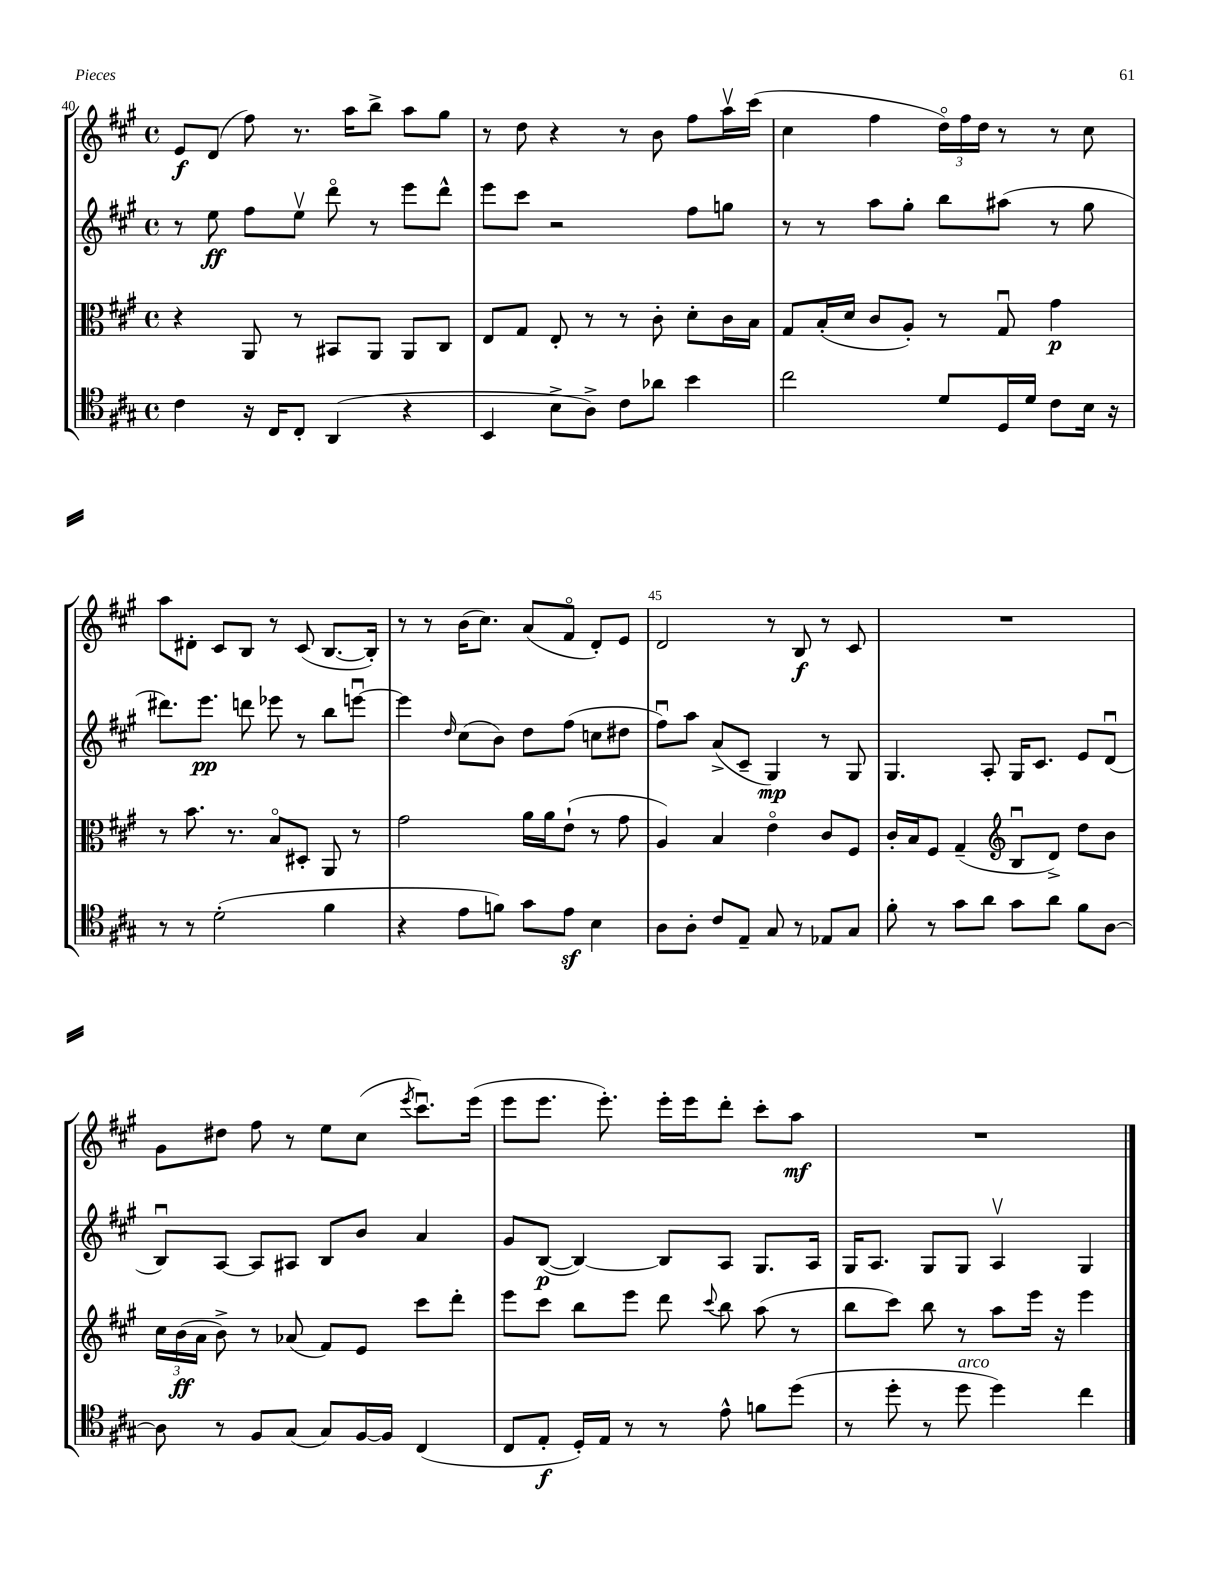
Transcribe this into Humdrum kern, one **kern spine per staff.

**kern	**dynam	**kern	**dynam	**kern	**dynam	**kern	**dynam
*part4	*part4	*part3	*part3	*part2	*part2	*part1	*part1
*staff4	*staff4	*staff3	*staff3	*staff2	*staff2	*staff1	*staff1
*clefC4	*	*clefC3	*	*clefG2	*	*clefG2	*
*k[f#c#g#]	*	*k[f#c#g#]	*	*k[f#c#g#]	*	*k[f#c#g#]	*
*M4/4	*	*M4/4	*	*M4/4	*	*M4/4	*
*met(c)	*	*met(c)	*	*met(c)	*	*met(c)	*
=40	=40	=40	=40	=40	=40	=40	=40
4c#\	.	4r	.	8r	.	8e/L	f
.	.	.	.	8ee\	ff	(8d/J	.
16r	.	8AA/	.	8ff#\L	.	8ff#\)	.
16C#/KL	.	.	.	.	.	.	.
8C#'/J	.	8r	.	8eev\J	.	8.r	.
(4AA/	.	8BB#X/L	.	8ddd\	.	.	.
.	.	.	.	.	.	16aa\KL	.
.	.	8AA/J	.	8r	.	8bb^\J	.
4r	.	8AA/L	.	8eee\L	.	8aa\L	.
.	.	8C#/J	.	8ddd^^\J	.	8gg#\J	.
=41	=41	=41	=41	=41	=41	=41	=41
4BB/	.	8E/L	.	8eee\L	.	8r	.
.	.	8G#/J	.	8ccc#\J	.	8dd\	.
8B^\L	.	8E'/	.	2r	.	4r	.
8A^\J)	.	8r	.	.	.	.	.
8c#\L	.	8r	.	.	.	8r	.
8a-X\J	.	8c#'\	.	.	.	8b\	.
4b\	.	8d'\L	.	8ff#\L	.	8ff#\L	.
.	.	16c#\L	.	8ggn\J	.	16aav\L	.
.	.	16B\JJ	.	.	.	(16ccc#\JJ	.
=42	=42	=42	=42	=42	=42	=42	=42
2cc#\	.	8G#/L	.	8r	.	4cc#\	.
.	.	(16B'/L	.	8r	.	.	.
.	.	16d/JJ	.	.	.	.	.
.	.	8c#/L	.	8aa\L	.	4ff#\	.
.	.	8A'/J)	.	8gg#'\J	.	.	.
8d/L	.	8r	.	8bb\L	.	24dd\LL)	.
.	.	.	.	.	.	24ff#\	.
.	.	.	.	.	.	24dd\JJ	.
16D/L	.	8G#u/	.	(8aa#X\J	.	8r	.
16d/JJ	.	.	.	.	.	.	.
8c#\L	.	4g#\	p	8r	.	8r	.
16B\Jk	.	.	.	8gg#\	.	8cc#\	.
16r	.	.	.	.	.	.	.
!!LO:LB:g=z
=43	=43	=43	=43	=43	=43	=43	=43
8r	.	8r	.	8.ddd#X\L)	.	8aa\L	.
8r	.	8.b\	.	.	.	8d#X'\J	.
.	.	.	.	8.eee\J	pp	.	.
(2d'\	.	.	.	.	.	8c#/L	.
.	.	8.r	.	.	.	.	.
.	.	.	.	8dddn\	.	8B/J	.
.	.	8B/L	.	8eee-X\	.	8r	.
.	.	8D#X'/J	.	8r	.	(8c#/	.
4f#\	.	8AA/	.	8bb\L	.	[8.B/L	.
.	.	8r	.	[8eeenu\J	.	.	.
.	.	.	.	.	.	16B'/Jk])	.
=44	=44	=44	=44	=44	=44	=44	=44
4r	.	2g#\	.	4eee\]	.	8r	.
.	.	.	.	.	.	8r	.
.	.	.	.	16qqdd/	.	.	.
8e\L	.	.	.	(8cc#\L	.	(16b\KL	.
.	.	.	.	.	.	8.cc#\J)	.
8fn\J)	.	.	.	8b\J)	.	.	.
8g#\L	.	16a\LL	.	8dd\L	.	(8a/L	.
.	.	16a\J	.	.	.	.	.
8ez\J	.	(8e`\J	.	(8ff#\J	.	8f#/J	.
4B\	.	8r	.	8ccn\L	.	8d'/L)	.
.	.	8g#\	.	8dd#X\J	.	8e/J	.
=45	=45	=45	=45	=45	=45	=45	=45
8A\L	.	4A/)	.	8ff#u\L)	.	2d/	.
8A'\J	.	.	.	8aa\J	.	.	.
8c#/L	.	4B/	.	(8a^/L	.	.	.
8E~/J	.	.	.	8c#~/J	.	.	.
8G#/	.	4e\	.	4G#/)	mp	8r	.
8r	.	.	.	.	.	8B/	f
8E-X/L	.	8c#/L	.	8r	.	8r	.
8G#/J	.	8F#/J	.	8G#/	.	8c#/	.
=46	=46	=46	=46	=46	=46	=46	=46
8f#'\	.	16c#'/LL	.	4.G#/	.	1r	.
.	.	16B/J	.	.	.	.	.
8r	.	8F#/J	.	.	.	.	.
8g#\L	.	(4G#~/	.	.	.	.	.
8a\J	.	.	.	8A'/	.	.	.
*	*	*clefG2	*	*	*	*	*
8g#\L	.	8Bu/L	.	16G#/KL	.	.	.
.	.	.	.	8.c#/J	.	.	.
8a\J	.	8d^/J)	.	.	.	.	.
8f#\L	.	8dd\L	.	8e/L	.	.	.
[8A\J	.	8b\J	.	(8du/J	.	.	.
!!LO:LB:g=z
=47	=47	=47	=47	=47	=47	=47	=47
8A\]	.	24cc#\LL	.	8Bu/L)	.	8g#\L	.
.	.	(24b\	ff	.	.	.	.
.	.	24a\JJ	.	.	.	.	.
8r	.	8b^\)	.	[8A/J	.	8dd#X\J	.
8F#/L	.	8r	.	8A/L]	.	8ff#\	.
(8G#/J	.	(8a-X/	.	8A#X/J	.	8r	.
8G#/L)	.	8f#/L)	.	8B/L	.	8ee\L	.
[16F#/L	.	8e/J	.	8b/J	.	(8cc#\J	.
16F#/JJ]	.	.	.	.	.	.	.
.	.	.	.	.	.	8qeee/	.
(4C#/	.	8ccc#\L	.	4a/	.	8.ccc#u\L)	.
.	.	8ddd'\J	.	.	.	.	.
.	.	.	.	.	.	(16eee\Jk	.
=48	=48	=48	=48	=48	=48	=48	=48
8C#/L	.	8eee\L	.	8g#/L	.	8eee\L	.
8E'/J	f	8ccc#\J	.	([8B/J	p	8.eee\J	.
16D'/LL)	.	8bb\L	.	4B/_)	.	.	.
16E/JJ	.	.	.	.	.	8.eee'\)	.
8r	.	8eee\J	.	.	.	.	.
8r	.	8ddd\	.	8B/L]	.	16eee'\LL	.
.	.	.	.	.	.	16eee\J	.
.	.	8qqccc#/	.	.	.	.	.
8e^^\	.	8bb\	.	8A/J	.	8ddd'\J	.
8fn\L	.	(8aa\	.	8.G#/L	.	8ccc#'\L	.
(8dd\J	.	8r	.	.	.	8aa\J	mf
.	.	.	.	16A/Jk	.	.	.
=49	=49	=49	=49	=49	=49	=49	=49
8r	.	8bb\L	.	16G#/KL	.	1r	.
.	.	.	.	8.A/J	.	.	.
8dd'\	.	8ccc#\J)	.	.	.	.	.
8r	.	8bb\	.	8G#/L	.	.	.
!LO:TX:a:i:t=arco	!	!	!	!	!	!	!
8dd\	.	8r	.	8G#/J	.	.	.
4dd\)	.	8aa\L	.	4Av/	.	.	.
.	.	16eee\Jk	.	.	.	.	.
.	.	16r	.	.	.	.	.
4cc#\	.	4eee\	.	4G#/	.	.	.
==	==	==	==	==	==	==	==
*-	*-	*-	*-	*-	*-	*-	*-
